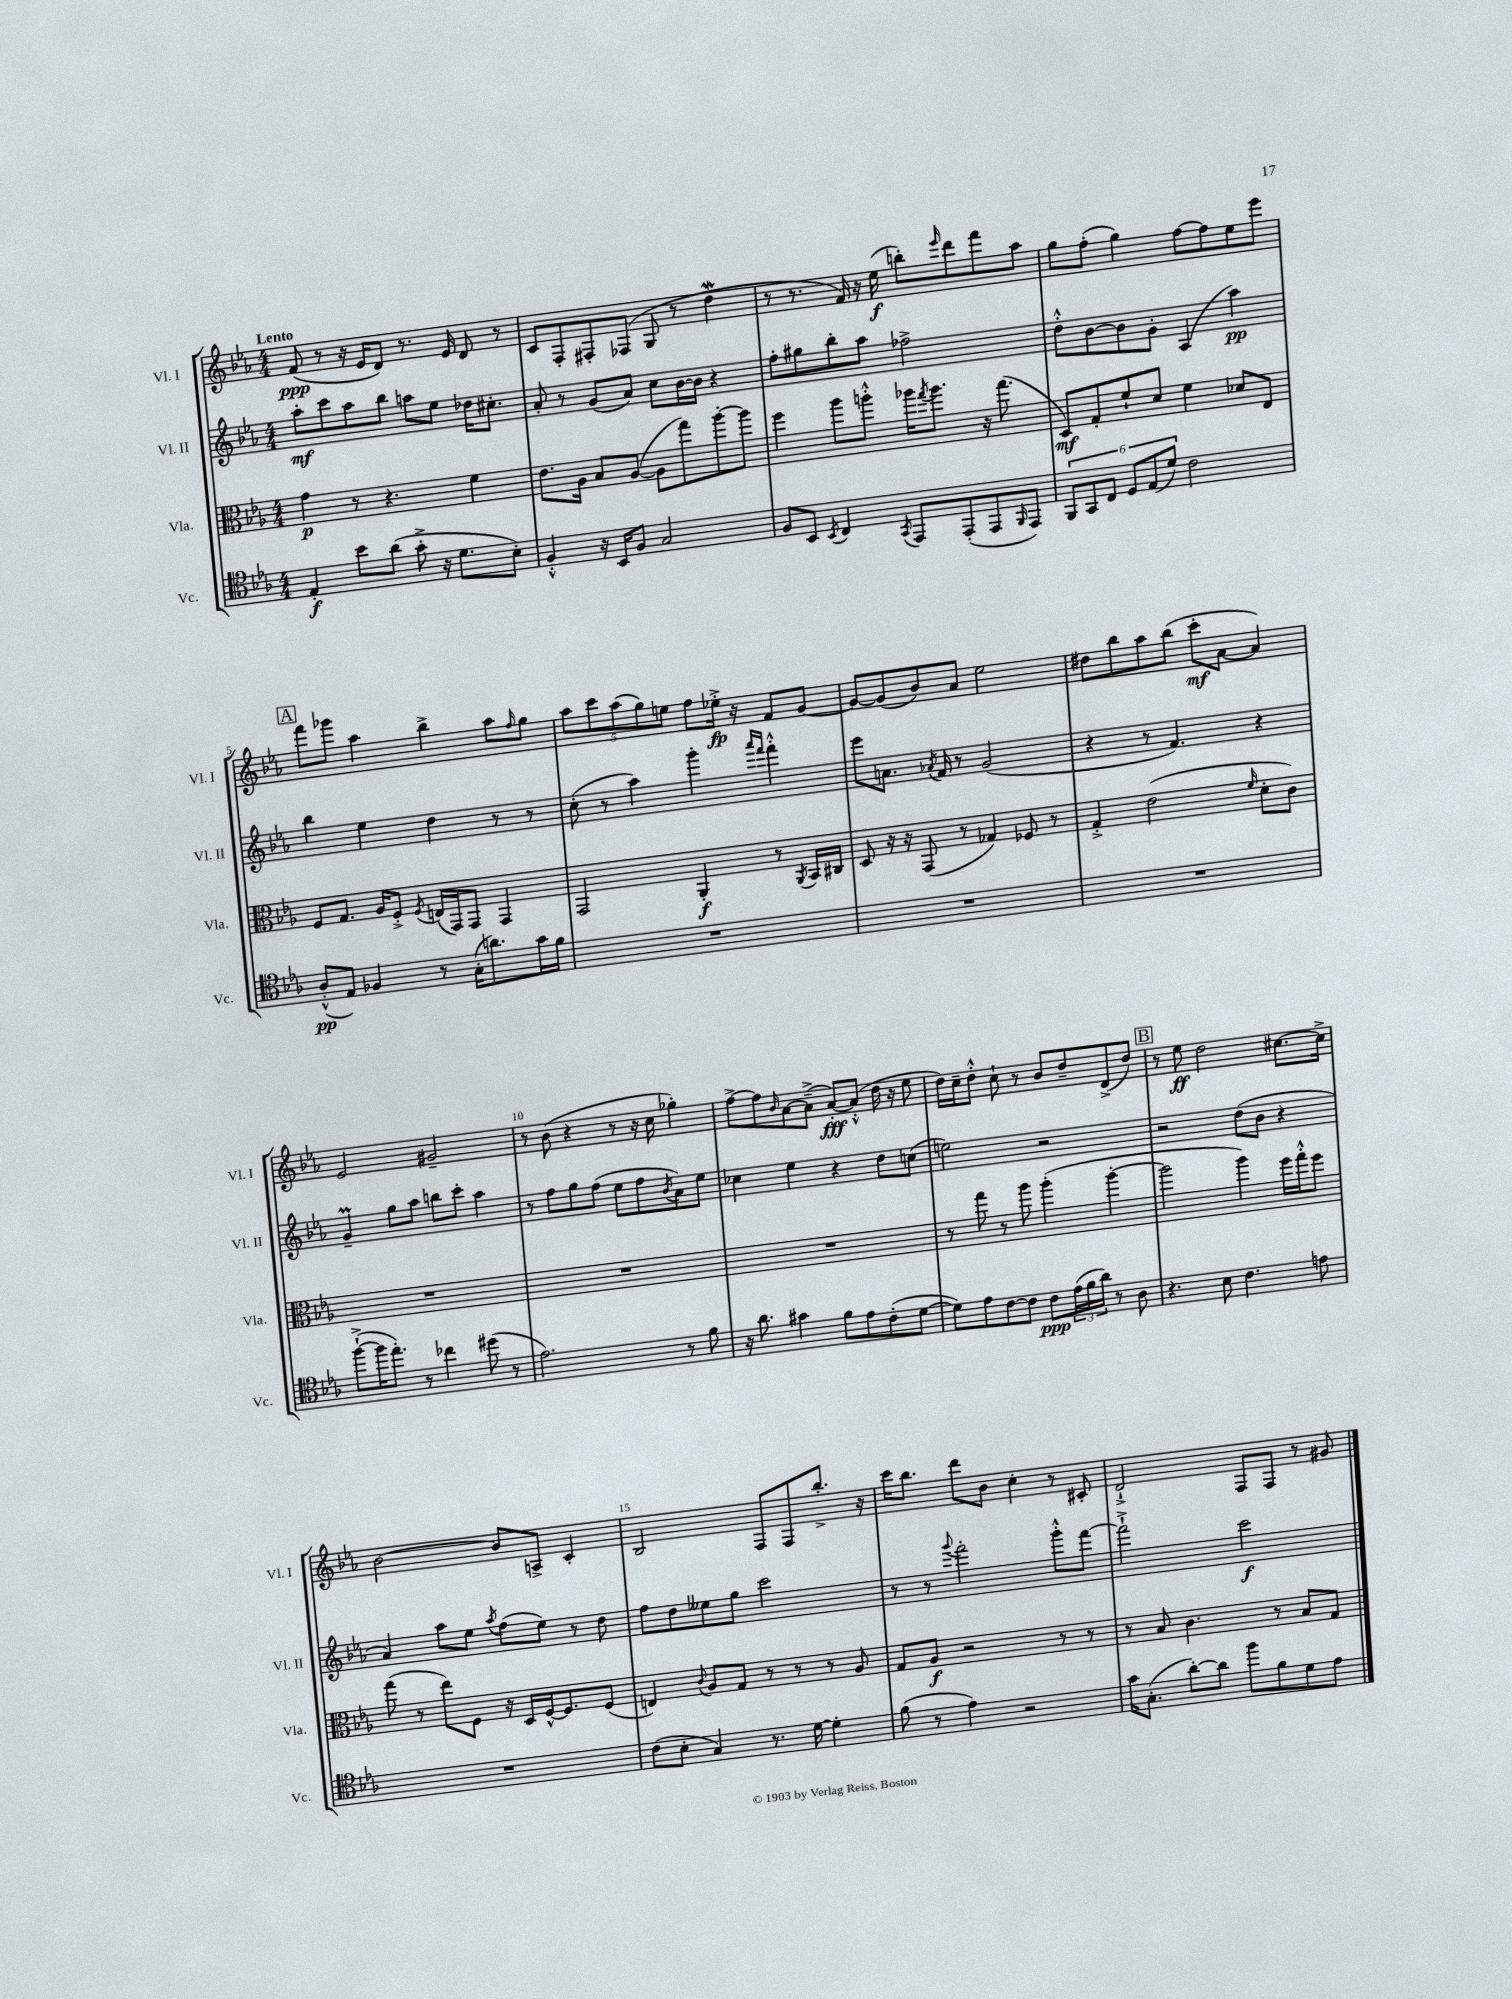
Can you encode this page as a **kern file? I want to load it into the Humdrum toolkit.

**kern	**dynam	**kern	**dynam	**kern	**dynam	**kern	**dynam
*part4	*part4	*part3	*part3	*part2	*part2	*part1	*part1
*staff4	*staff4	*staff3	*staff3	*staff2	*staff2	*staff1	*staff1
*I"Vc.	*	*I"Vla.	*	*I"Vl. II	*	*I"Vl. I	*
*I'Vc.	*	*I'Vla.	*	*I'Vl. II	*	*I'Vl. I	*
*clefC4	*	*clefC3	*	*clefG2	*	*clefG2	*
*k[b-e-a-]	*	*k[b-e-a-]	*	*k[b-e-a-]	*	*k[b-e-a-]	*
*M4/4	*	*M4/4	*	*M4/4	*	*M4/4	*
=1	=1	=1	=1	=1	=1	=1	=1
!	!	!	!	!	!	!LO:TX:a:B:t=Lento	!
4E-'/	f	4g\	p	8aa-'\L	mf	(8f/	ppp
.	.	.	.	8ccc\	.	8r	.
8b-\L	.	8r	.	8aa-\	.	16r	.
.	.	.	.	.	.	16e-/KL	.
(8a-\J	.	4.r	.	8bb-\J	.	8d/J)	.
8g'^\	.	.	.	8aan\L	.	8.r	.
16r	.	.	.	8ee-\J	.	.	.
8.d\L	.	.	.	.	.	16e-/	.
.	.	4f\	.	16dd-X\KL	.	8d/	.
.	.	.	.	8.cc#X'\J	.	.	.
8B-'\J)	.	.	.	.	.	8r	.
=2	=2	=2	=2	=2	=2	=2	=2
4F'^^/	.	8.e-\L	.	8a-'/	.	8c/L	.
.	.	.	.	8r	.	8F'/	.
.	.	16A-\Jk	.	.	.	.	.
16r	.	8B-/L	.	(8g/L	.	8F#X'/	.
16BB-/KL	.	.	.	.	.	.	.
8F/J	.	([8A-/J	.	8a-/J)	.	(8F-X/J	.
2G/	.	8A-\L]	.	8cc\L	.	8G/	.
.	.	8gg\)	.	[16b-\L	.	8r	.
.	.	.	.	16b-\JJ]	.	.	.
.	.	[8aa-'\	.	4r	.	4ddW\	.
.	.	8aa-\J]	.	.	.	.	.
=3	=3	=3	=3	=3	=3	=3	=3
8F/L	.	4ff\	.	8ff'\L	.	8r	.
8BB-/J	.	.	.	8gg#X\	.	8.r	.
8qBB-/	.	.	.	.	.	.	.
4C/	.	8aa-\L	.	8bb-'\	.	.	.
.	.	.	.	.	.	16f/)	.
.	.	8aan'^^\J	.	8aa-\J	.	16r	.
.	.	.	.	.	.	(16ee-\	f
8qGG/	.	.	.	.	.	.	.
8EE-/L	.	16aa-X\KL	.	2ff-X^\	.	8bbn'\L)	.
.	.	8qgg/	.	.	.	.	.
.	.	8.aa-\J	.	.	.	.	.
.	.	.	.	.	.	16qqeee-/	.
(8EE-'/	.	.	.	.	.	8ddd\	.
8EE-/	.	16r	.	.	.	8fff\	.
.	.	(8.gg\	.	.	.	.	.
16qqFF/	.	.	.	.	.	.	.
8EE-/J)	.	.	.	.	.	8aa-\J	.
=4	=4	=4	=4	=4	=4	=4	=4
12FF/L	.	8D/L)	mf	8dd'^^\L	.	8gg\L	.
12GG/	.	.	.	.	.	.	.
.	.	8G'/	.	[8b-\	.	(8ff'\J	.
12C/J	.	.	.	.	.	.	.
12D/L	.	8f`/	.	8b-\]	.	4gg\)	.
(12E-/	.	.	.	.	.	.	.
.	.	8d/J	.	8g'\J	.	.	.
12d/J)	.	.	.	.	.	.	.
2c\	.	4f\	.	(4A-/	.	[8ff\L	.
.	.	.	.	.	.	8ff\]	.
.	.	8d-X/L	.	4aa-\)	pp	8ee-\	.
.	.	8E-/J	.	.	.	8eee-\J	.
!!LO:LB:g=z
!!LO:REH:place=s1:t=A
=5	=5	=5	=5	=5	=5	=5	=5
(8A-'^^/L	pp	8F/L	.	4bb-\	.	8fff\L	.
8E-/J)	.	8.G/J	.	.	.	8ggg-X\J	.
4F-X/	.	.	.	4ee-\	.	4aa-\	.
.	.	16A-/KL	.	.	.	.	.
.	.	8F'^/J	.	.	.	.	.
.	.	8qF/	.	.	.	.	.
8r	.	(16En/LL	.	4dd\	.	4bb-^\	.
.	.	16GG/J)	.	.	.	.	.
(16G'\KL	.	8GG/J	.	.	.	.	.
8.an\)	.	.	.	.	.	.	.
.	.	4GG/	.	8r	.	8aa-\L	.
.	.	.	.	.	.	16qqff/	.
16g\L	.	.	.	8r	.	8gg\J	.
16f\JJ	.	.	.	.	.	.	.
=6	=6	=6	=6	=6	=6	=6	=6
1r	.	2GG/	.	(8cc'\	.	10aa-\L	.
.	.	.	.	.	.	10ccc\	.
.	.	.	.	8r	.	.	.
.	.	.	.	.	.	(10aa-\	.
.	.	.	.	4aa-\)	.	.	.
.	.	.	.	.	.	10gg\)	.
.	.	.	.	.	.	10een\J	.
.	.	4AA-'/	f	4ggg'\	.	8ff\L	.
.	.	.	.	.	.	16ee-X'^\Jk	fp
.	.	.	.	.	.	16r	.
.	.	.	.	16qqaaa-/LL	.	.	.
.	.	.	.	16qqfff/JJ	.	.	.
.	.	8r	.	4fff'^^\	.	8f/L	.
.	.	8qAA-/	.	.	.	.	.
.	.	16BB-/LL	.	.	.	[8g/J	.
.	.	16C#X/JJ	.	.	.	.	.
=7	=7	=7	=7	=7	=7	=7	=7
1r	.	8D/	.	8eee-\L	.	8g/L_	.
.	.	16r	.	8.an\J	.	(8g/]	.
.	.	16r	.	.	.	.	.
.	.	(8GG/	.	.	.	8b-/)	.
.	.	.	.	8qa-X/	.	.	.
.	.	.	.	16f/	.	.	.
.	.	8r	.	8r	.	8a-/J	.
.	.	4G-X/)	.	(2g/	.	2ee-\	.
.	.	8F-X/	.	.	.	.	.
.	.	8r	.	.	.	.	.
=8	=8	=8	=8	=8	=8	=8	=8
1r	.	4G'^/	.	4r	.	8dd#X\L	.
.	.	.	.	.	.	8bb-\	.
.	.	(2e-\	.	8r	.	8aa-\	.
.	.	.	.	4.f/)	.	(8bb-\J	.
.	.	.	.	.	.	8ccc'\L	mf
.	.	.	.	.	.	[8a-\J	.
.	.	16qqf/	.	.	.	.	.
.	.	8d'\L	.	4r	.	4a-/])	.
.	.	8c\J)	.	.	.	.	.
!!LO:LB:g=z
=9	=9	=9	=9	=9	=9	=9	=9
([8ff`^\L	.	1r	.	4gm~/	.	2e-/	.
16ff\K]	.	.	.	.	.	.	.
8.ee-'\J)	.	.	.	.	.	.	.
.	.	.	.	8gg\L	.	.	.
8r	.	.	.	8aa-\J	.	.	.
4cc-X\	.	.	.	8bbn\L	.	2g#X~/	.
.	.	.	.	8ccc'\J	.	.	.
(8dd#X\	.	.	.	4aa-\	.	.	.
8r	.	.	.	.	.	.	.
=10	=10	=10	=10	=10	=10	=10	=10
2.e-\)	.	1r	.	8r	.	8r	.
.	.	.	.	8ff\L	.	(8b-\	.
.	.	.	.	8gg\	.	4r	.
.	.	.	.	(8ff\J	.	.	.
.	.	.	.	8ee-\L	.	8r	.
.	.	.	.	8ff\	.	16r	.
.	.	.	.	.	.	16cc\	.
.	.	.	.	8qb-/	.	.	.
8r	.	.	.	8a-\)	.	4gg-X'\)	.
8f\	.	.	.	8ee-\J	.	.	.
=11	=11	=11	=11	=11	=11	=11	=11
16r	.	1r	.	4cc-X\	.	[8ff^\L	.
8.a-\	.	.	.	.	.	.	.
.	.	.	.	.	.	8ff\]	.
.	.	.	.	.	.	16qqb-/	.
4g#X\	.	.	.	4ee-\	.	[8a-\	.
.	.	.	.	.	.	(8a-~^\J]	.
8f\L	.	.	.	4r	.	[8a-'/L)	fff
8e-\	.	.	.	.	.	(8a-'^^/J]	.
(8c'\	.	.	.	8dd\L	.	16dd\	.
.	.	.	.	.	.	16r	.
[8d\J	.	.	.	(8ccn\J	.	8ee-\	.
=12	=12	=12	=12	=12	=12	=12	=12
8d\L])	.	8r	.	2een\)	.	16dd\LL)	.
.	.	.	.	.	.	16cc~\J	.
8e-\	.	8gg\	.	.	.	8dd'^^\J	.
[8c\	.	8r	.	.	.	8cc`\	.
8c\J]	.	8aa-\	.	.	.	8r	.
8c\L	ppp	(4aa-'\	.	2r	.	8b-/L	.
(24e-\L	.	.	.	.	.	8dd~/	.
24f\	.	.	.	.	.	.	.
24a-\JJ)	.	.	.	.	.	.	.
8r	.	[4aa-'\	.	.	.	(8d^/	.
8A-\	.	.	.	.	.	8dd/J)	.
!!LO:REH:place=s1:t=B
=13	=13	=13	=13	=13	=13	=13	=13
4.r	.	2aa-\]	.	2r	.	8r	.
.	.	.	.	.	.	8ee-\	ff
.	.	.	.	.	.	2dd\	.
8B-\	.	.	.	.	.	.	.
4.c\	.	4aa-\)	.	(8dd\L	.	.	.
.	.	.	.	8b-\J	.	.	.
.	.	16ff\LL	.	4r	.	[8.cc#X\L	.
.	.	16gg'^^\J	.	.	.	.	.
8en\	.	8ff\J	.	.	.	.	.
.	.	.	.	.	.	16cc#^\Jk]	.
!!LO:LB:g=z
=14	=14	=14	=14	=14	=14	=14	=14
1r	.	(8gg\	.	4a-/)	.	[2b-\	.
.	.	8r	.	.	.	.	.
.	.	8ee-\L)	.	8aa-\L	.	.	.
.	.	8F\J	.	8ee-\J	.	.	.
.	.	.	.	8qaa-/	.	.	.
.	.	16r	.	(8ff\L	.	8b-/L]	.
.	.	16D/LL	.	.	.	.	.
.	.	[16F^^/J	.	8ee-\J)	.	8An^/J	.
.	.	8.F/]	.	.	.	.	.
.	.	.	.	8r	.	4c'/	.
.	.	(8F/J	.	8dd\	.	.	.
=15	=15	=15	=15	=15	=15	=15	=15
(8c\L	.	4En/)	.	8ff\L	.	2B-/	.
8B-'\J	.	.	.	8dd\	.	.	.
.	.	8qqc/	.	.	.	.	.
4G/)	.	8A-/L	.	8ee--X\	.	.	.
.	.	8G/J	.	8gg\J	.	.	.
8.r	.	8r	.	2ccc\	.	8F/L	.
.	.	8r	.	.	.	8F/	.
[16d\	.	.	.	.	.	.	.
4d'\]	.	8r	.	.	.	8.bb-'^/J	.
.	.	8A-/	.	.	.	.	.
.	.	.	.	.	.	16r	.
=16	=16	=16	=16	=16	=16	=16	=16
(8f\	.	8G/L	.	8r	.	16ccc\KL	.
.	.	.	.	.	.	8.bb-\J	.
8r	.	8A-/J	f	8r	.	.	.
.	.	.	.	8qqggg/	.	.	.
4e-\)	.	2r	.	2fff'\	.	8ddd\L	.
.	.	.	.	.	.	8b-\J	.
2r	.	.	.	.	.	4cc'\	.
.	.	8r	.	8ggg'^^\L	.	8r	.
.	.	8r	.	[8fff\J	.	8c#X'/	.
=17	=17	=17	=17	=17	=17	=17	=17
16g\KL	.	8r	.	2fff`^\]	.	2d`^/	.
(8.G'\J	.	.	.	.	.	.	.
.	.	8B-/	.	.	.	.	.
[8a-'\L)	.	4.c\	.	.	.	.	.
8a-\J]	.	.	.	.	.	.	.
8ff\L	.	.	.	2ccc\	f	8F/L	.
8f\	.	8r	.	.	.	8F/J	.
8d\	.	8B-/L	.	.	.	8r	.
8e-\J	.	8G/J	.	.	.	8g#X/	.
==	==	==	==	==	==	==	==
*-	*-	*-	*-	*-	*-	*-	*-
